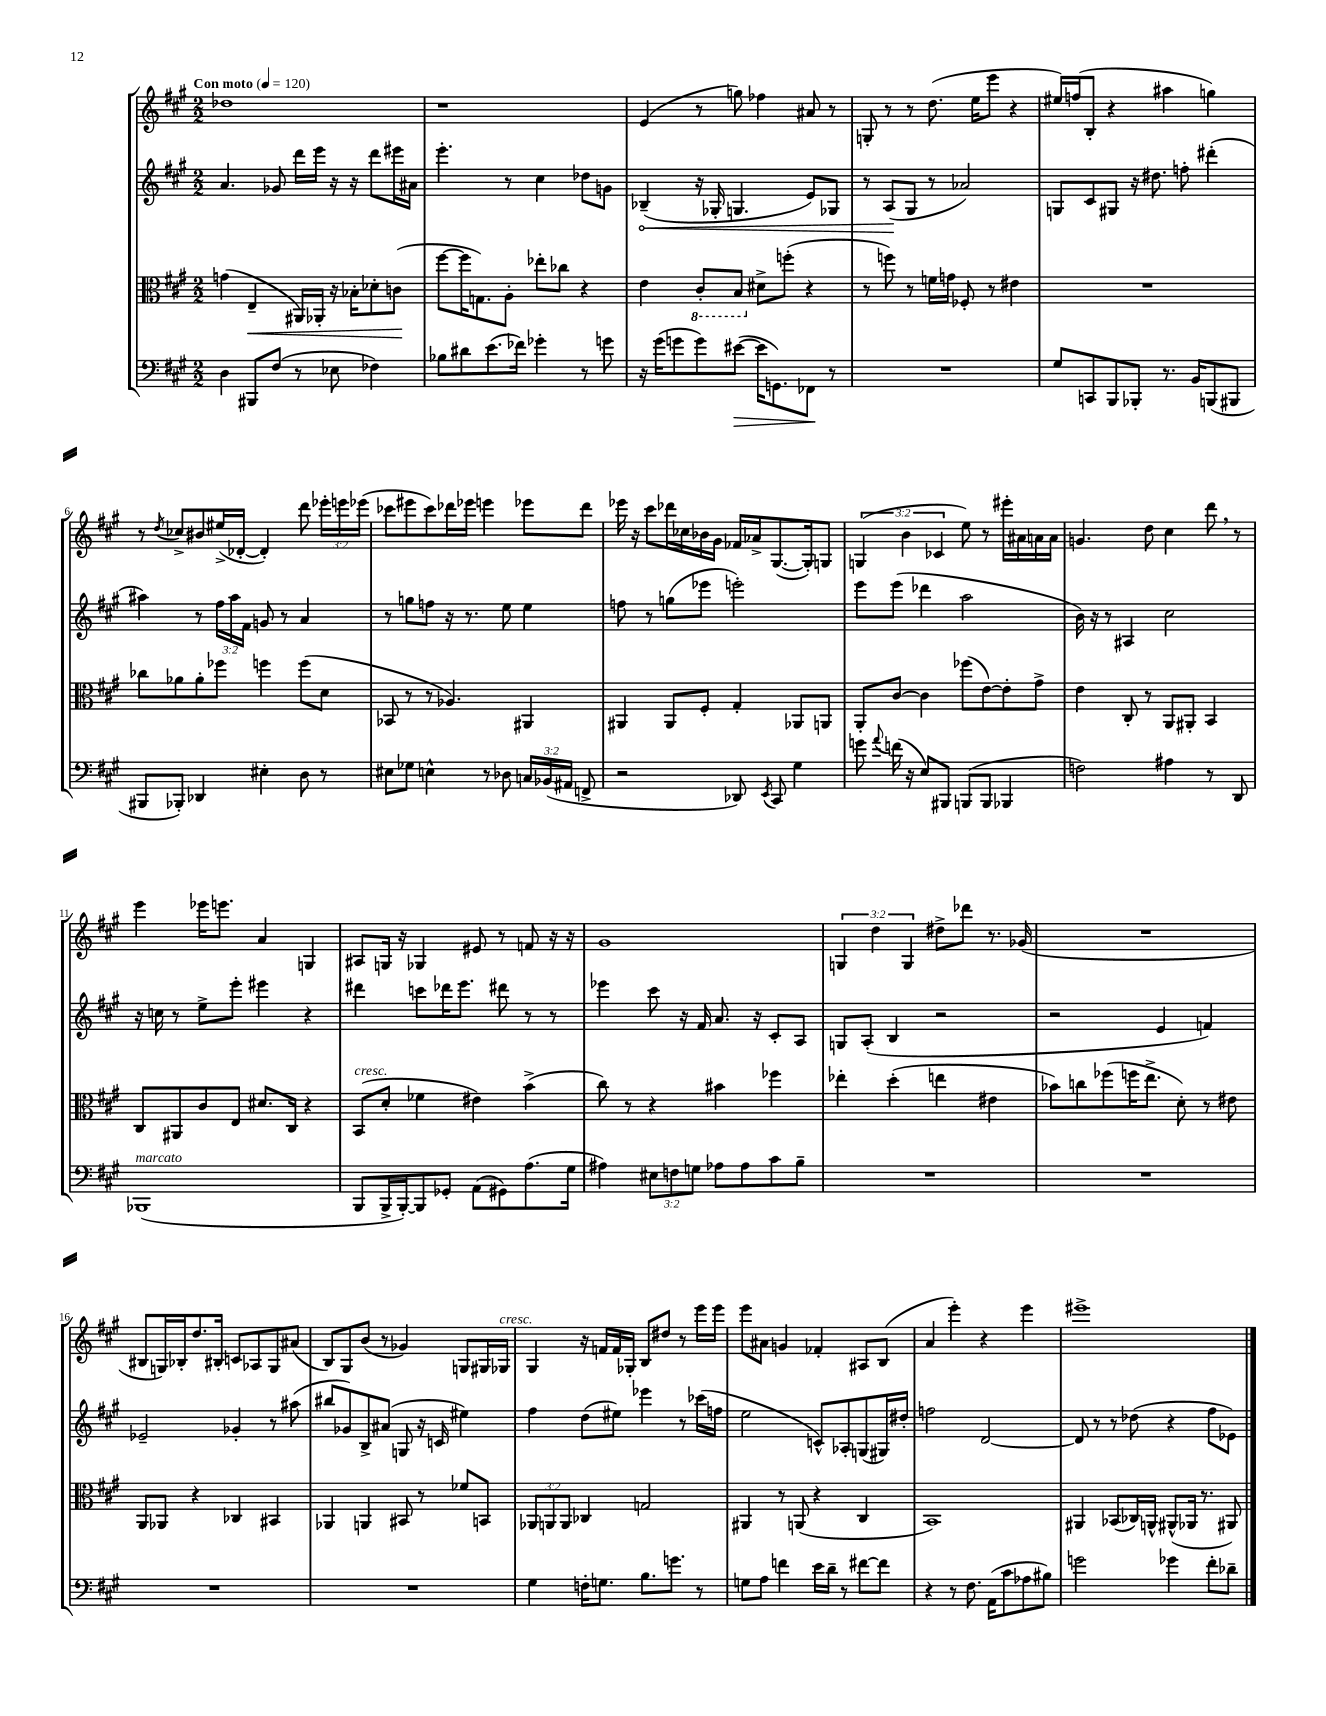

**kern	**kern	**kern	**kern
*staff4	*staff3	*staff2	*staff1
*clefF4	*clefC3	*clefG2	*clefG2
*k[f#c#g#]	*k[f#c#g#]	*k[f#c#g#]	*k[f#c#g#]
*M2/2	*M2/2	*M2/2	*M2/2
*MM120	*MM120	*MM120	*MM120
4D	(4g	4.a	1dd-
8BBB#	4E~	.	.
(8F#	.	8g-	.
8r	16AA#)	16ddd	.
.	16AA-'	16eee	.
8E-	16r	16r	.
.	16B-'	16r	.
4F-)	8d-'	8ddd	.
.	(8c	16eee#	.
.	.	16a#	.
=	=	=	=
8B-	[8ff#	4.eee'	1r
8d#	16ff#]	.	.
.	8.G)	.	.
(8.e	.	.	.
.	8A'	8r	.
16f-)	.	.	.
4g-'	8ee-'	4cc#	.
.	8cc-	.	.
8r	4r	8dd-	.
8g	.	8g	.
=	=	=	=
16r	4e	(4B-~	(4e
(16g#	.	.	.
8g	.	.	.
8g)	8C#'	16r	8r
.	.	16G-'	.
([8e#	8BB	4.G	8gg)
16e#]	8d#^	.	4ff-
8.GG)	.	.	.
.	(8ff'	.	.
8FF-	4r	8e)	8a#
8r	.	8G-	8r
=	=	=	=
1r	8r	8r	8G'
.	8ff)	(8A	8r
.	8r	8G#	8r
.	16f	8r	(8.dd
.	16g	.	.
.	8F-'	2a-)	.
.	.	.	16ee
.	8r	.	8eee
.	4e#	.	4r
=	=	=	=
8G#	1r	8G	16ee#)
.	.	.	(16ff
8CC	.	8c#	8B'
8BBB	.	8G#	4r
8BBB-'	.	16r	.
.	.	8.dd#	.
8.r	.	.	4aa#
.	.	8ff'	.
16BB	.	.	.
(8BBB	.	(4ddd#'	4gg)
8BBB#	.	.	.
=	=	=	=
8BBB#	8cc-	4aa#)	8r
.	.	.	8qdd
8BBB-')	8a-	.	8cc-^
4DD-	8a-'	8r	8b#
.	8ff-	24ff#	(16ee#^
.	.	24aa#	.
.	.	.	[16d-'
.	.	24f#	.
4E#'	4ff	8g	4d-'])
.	.	8r	.
8D	(8ff	4a	8ddd
8r	8d	.	24eee-'
.	.	.	24eee
.	.	.	(24eee-
=	=	=	=
8E#	8BB-	8r	8ccc-
8G-	8r	8gg	8eee#
4E^^	8r	8ff	8ccc-)
.	4.A-)	16r	16ddd-
.	.	8.r	16eee-
8r	.	.	4eee
8D-	.	8ee	.
24C	4AA#	4ee	8eee-
(24BB-	.	.	.
24AA#	.	.	.
8FF^	.	.	8ddd-
=	=	=	=
2r	4AA#	8ff	16eee-
.	.	.	16r
.	.	8r	8ccc#
.	8AA#	(8gg	16ddd-
.	.	.	16cc-
.	8F#'	8eee-	16b-
.	.	.	16g#
8DD-)	4G#'	2eee')	16f-
.	.	.	16a-^
8qEE	.	.	.
8CC#	.	.	([8.G#
4G#	8AA-	.	.
.	.	.	16G#'])
.	8AA	.	8G
=	=	=	=
8g	8AA'	8eee	(6G
8qqa	.	.	.
(16f	[8c#	(8eee	.
.	.	.	6b
16r	.	.	.
8E)	4c#]	4ddd-	.
.	.	.	6c-
8BBB#	.	.	.
(8BBB	(8ff-	2aa	8ee)
8BBB	[8e)	.	8r
4BBB-	8e']	.	16eee#'
.	.	.	16a#
.	8g#^	.	16a
.	.	.	16a
=	=	=	=
2F)	4e	16b)	4.g
.	.	16r	.
.	.	8r	.
.	8C#'	4A#	.
.	8r	.	8dd
4A#	8AA	2cc#	4cc#
.	8AA#'	.	.
8r	4BB	.	8ddd
8DD	.	.	8r
=	=	=	=
(1BBB-	8C#	16r	4eee
.	.	16cc	.
.	8AA#	8r	.
.	8c#	8ee^	16eee-
.	.	.	8.eee
.	8E	8eee'	.
.	8.d#	4eee#	4a
.	16C#	.	.
.	4r	4r	4G
=	=	=	=
8BBB	(8BB	4ddd#	8A#
16BBB^	8d'	.	16G
[16BBB')	.	.	16r
8BBB]	4f-	8ccc	4G-
8GG-'	.	16ddd-	.
.	.	8.eee	.
(8AA	4e#)	.	8e#
8GG#)	.	8ddd#	8r
(8.A	(4b^	8r	8f
.	.	8r	16r
16G#	.	.	16r
=	=	=	=
4A#)	8cc#)	4eee-	1g#
.	8r	.	.
12E#	4r	8ccc#	.
12F	.	.	.
.	.	16r	.
12G	.	.	.
.	.	16f#	.
8A-	4b#	8.a	.
8A-	.	.	.
.	.	16r	.
8c#	4ff-	8c#'	.
8B~	.	8A	.
=	=	=	=
1r	4ee-'	8G	6G
.	.	(8A'	.
.	.	.	6dd
.	(4dd'	4B	.
.	.	.	6G
.	4ee	2r	8dd#^
.	.	.	8ddd-
.	4e#	.	8.r
.	.	.	(16g-
=	=	=	=
1r	8b-)	2r	1r
.	8cc	.	.
.	(8ff-	.	.
.	16ff	.	.
.	8.ee^	.	.
.	.	4e	.
.	8d')	.	.
.	8r	4f)	.
.	8e#	.	.
=	=	=	=
1r	8AA	2e-~	8B#
.	8AA-	.	16G)
.	.	.	16B-'
.	4r	.	8.dd
.	.	.	16B#'
.	4C-	4g-'	8c
.	.	.	8A-
.	4BB#	8r	8G
.	.	(8aa#	(8a#
=	=	=	=
1r	4AA-	8bb#	8B)
.	.	8g-)	8G#
.	4AA	8B^	(8b
.	.	(8a#	8r
.	8BB#	8G	4g-)
.	8r	16r	.
.	.	16c	.
.	8f-	4ee#)	8G
.	8BB	.	16G#
.	.	.	16G-
=	=	=	=
4G#	12AA-	4ff#	4G#
.	12AA	.	.
.	12AA	.	.
16F'	4C-	(8dd	16r
8.G	.	.	16f
.	.	8ee#)	16f
.	.	.	16G-'
8.B	2G	4eee-	8B
.	.	.	8dd#
8.g	.	.	.
.	.	8r	8r
8r	.	(16ccc-	16eee
.	.	16ff	16eee
=	=	=	=
8G	4AA#	2ee	8eee
8A	.	.	8a#
4f	8r	.	4g
.	(8AA	.	.
16e	4r	8c^^)	4f-'
16d~	.	.	.
8r	.	8A-'	.
[8f#	4C#	(8G	8A#
8f#]	.	16G#)	(8B
.	.	16dd#'	.
=	=	=	=
4r	1BB)	2ff	4a
8r	.	.	4eee')
8.F#	.	.	.
.	.	[2d	4r
(16AA	.	.	.
8c#	.	.	.
8A-	.	.	4eee
8B#)	.	.	.
=	=	=	=
2g	4AA#	8d]	1eee#^
.	.	8r	.
.	(8BB-	8r	.
.	16C-)	(8dd-	.
.	16AA^^	.	.
4g-	(8AA#^^	4r	.
.	16AA-	.	.
.	8.r	.	.
8f#'	.	8ff#	.
8d-~	8AA#)	8e-)	.
==	==	==	==
*-	*-	*-	*-
